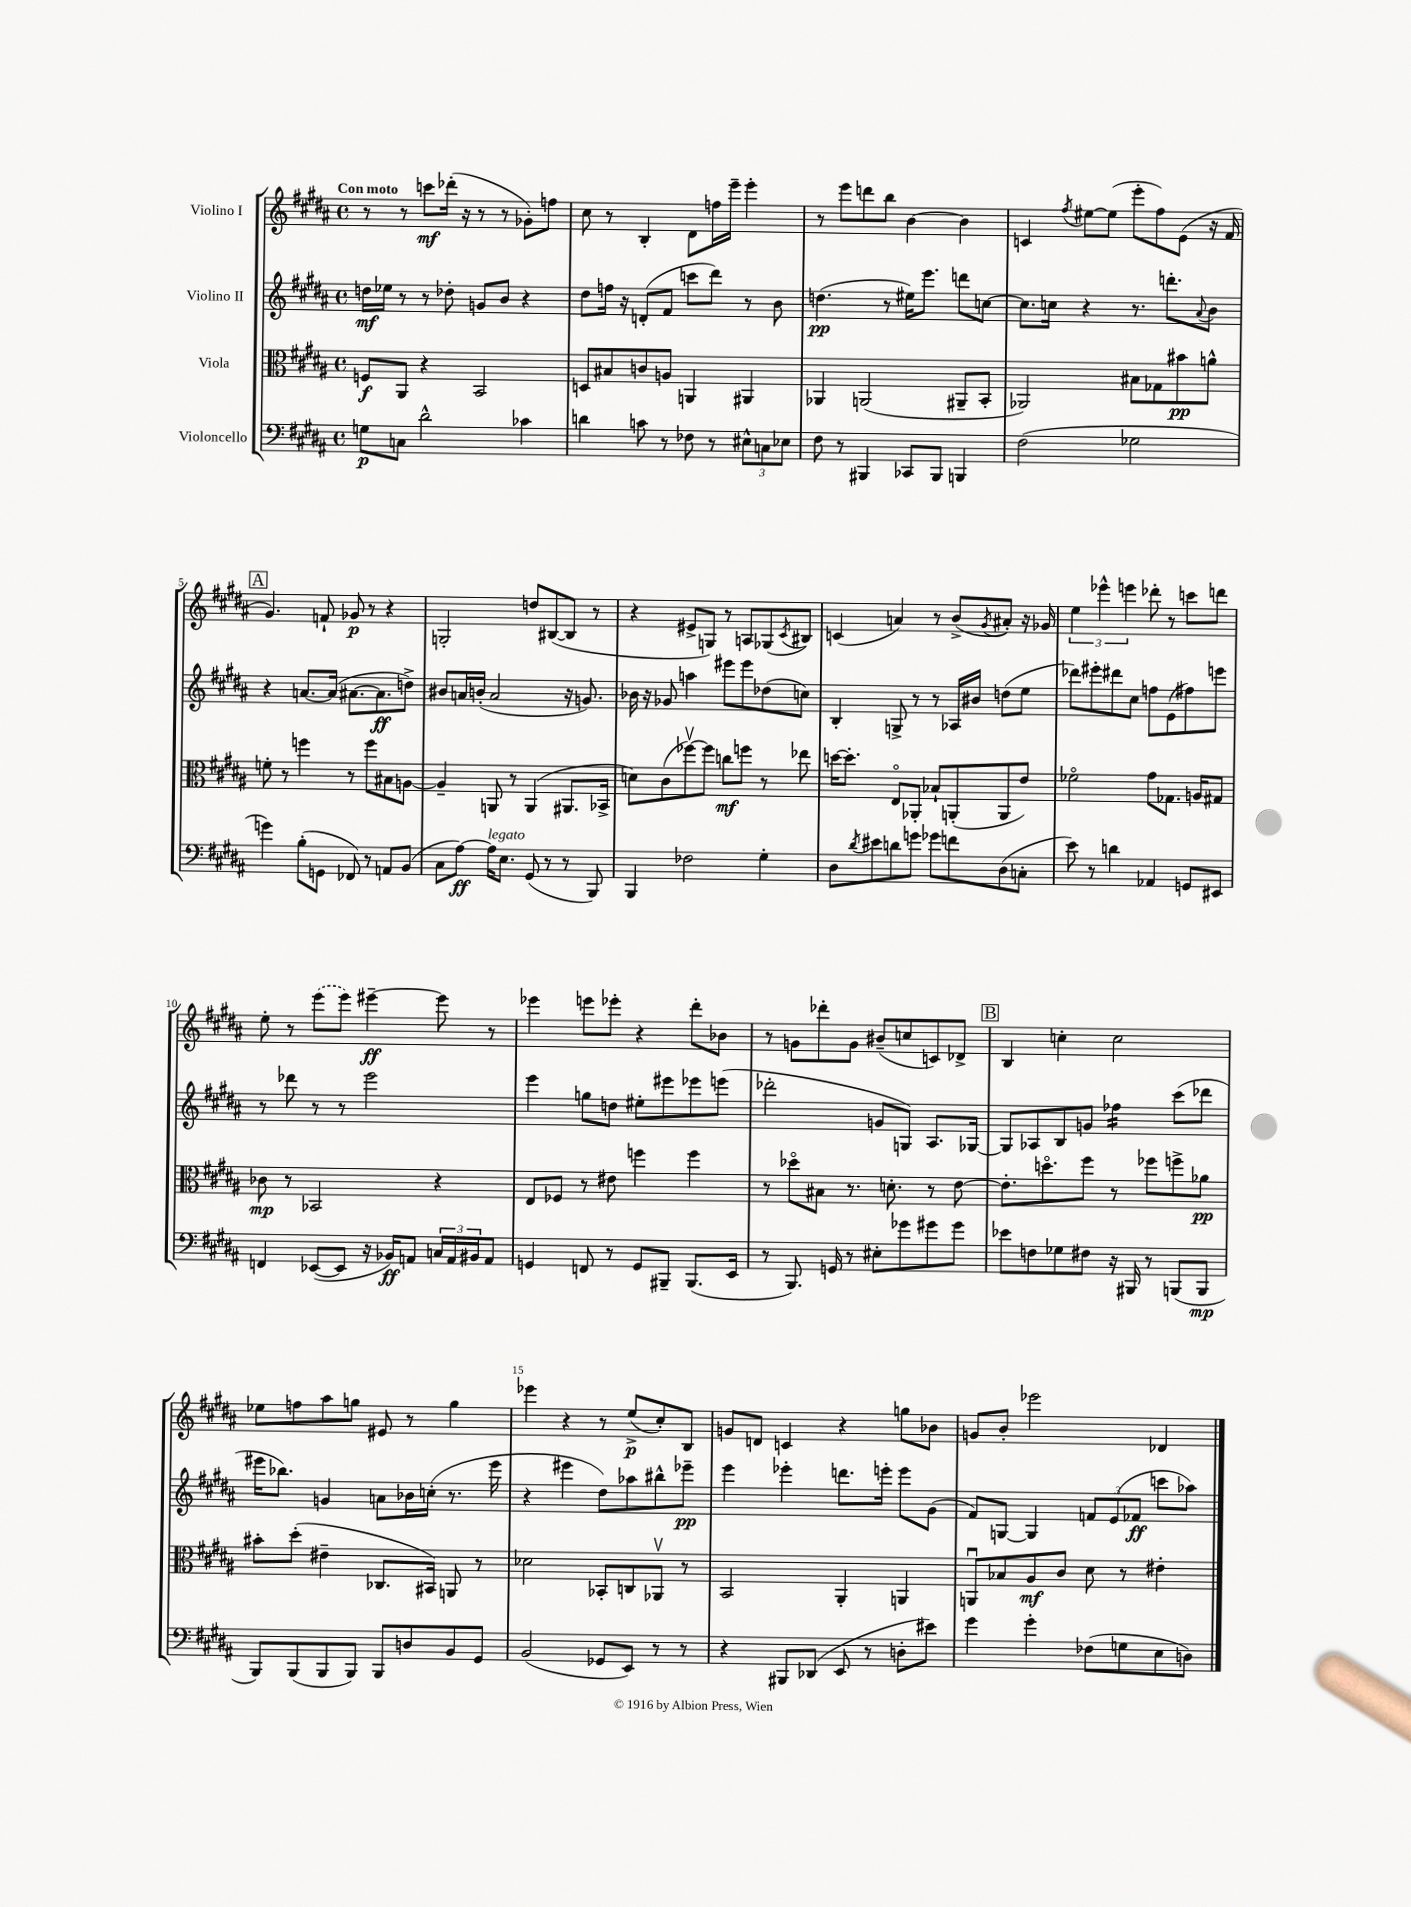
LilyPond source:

<<
\new StaffGroup <<
\new Staff = "s0" \with { instrumentName = "Violino I" } {
    \clef treble \key b \major \defaultTimeSignature \time 4/4 \tempo "Con moto"
    r8 r8 c'''8\mf des'''16-.( r16 r8 r8 ges'8-.) f''8 |
    cis''8 r8 b4-. dis'8 f''16 e'''16-- e'''4-. |
    r8 e'''8 d'''8 b''8 b'4~ b'4 |
    c'4 \acciaccatura { fis''8 } eis''8~ eis''8( e'''8-. fis''8) e'8( r16 fis'16 |
    \mark \markup { \box "A" } gis'4.) f'8-! ges'8\p r8 r4 |
    g2-. d''8 bis8~( bis8 r8 |
    r4 eis'8-> g8) r8 a8 ges8( \acciaccatura { cis'8 } bis8) |
    c'4( a'4) r8 b'8->( \acciaccatura { gis'8 } ais'8-.) r16 ges'16 |
    \tuplet 3/2 { e''4 ees'''4-^ e'''4 } des'''8-. r8 c'''8 d'''8 |
    e''8-. r8 \once \slurDashed e'''8( e'''8) eis'''4~--\ff eis'''8 r8 |
    ees'''4 e'''8 ees'''8-. r4 dis'''8-. bes'8 |
    r8 g'8 des'''8-. g'8 bis'8--( c''8 c'8) des'8-> |
    \mark \markup { \box "B" } b4 c''4-. c''2 |
    ees''8 f''8 ais''8 g''8 eis'8 r8 g''4 |
    ees'''4 r4 r8 e''8->\p( cis''8-.) b8 |
    g'8 d'8 c'4 r4 g''8 bes'8 |
    g'8 b'8-. ees'''2 des'4 \bar "|." |
}
\new Staff = "s1" \with { instrumentName = "Violino II" } {
    \clef treble \key b \major \defaultTimeSignature \time 4/4
    d''16\mf ees''16 r8 r8 des''8-. g'8 b'8 r4 |
    dis''8 f''16 r16 d'8-.( fis'8 c'''8 dis'''8) r8 b'8 |
    d''4.\pp( r8 eis''16) e'''8. d'''8 c''8~ |
    c''8. c''16 r4 r8. d'''8.-. \appoggiatura { ais'8 } b'8 |
    \mark \markup { \box "A" } r4 a'8.~ a'16( ais'8.~ ais'8.\ff d''8->) |
    bis'8 a'16 b'16-.( a'2 r16 g'8.) |
    bes'16 r16 ges'8 a''4 eis'''8 eis'''8 des''8( c''8) |
    b4-. g8-> r8 r8 aes16 bis'16 d''8( e''8 |
    des'''8) eis'''8-. dis'''8 cis''8 f''8 e'8( fis''8) e'''8 |
    r8 des'''8 r8 r8 e'''2 |
    e'''4 g''8 d''8 eis''8-. eis'''8 ees'''8 e'''8( |
    des'''2-. g'8 g8) ais8. ges16~ |
    \mark \markup { \box "B" } ges8 aes8 b8 g'8 fes''4:16 cis'''8( des'''8 |
    eis'''16 bes''8.) g'4 a'8 bes'16 c''16-.( r8. eis'''16 |
    r4 eis'''4 dis''8) aes''8 bis''8-^ ees'''8--\pp |
    e'''4 ees'''4-. d'''8. e'''16-. e'''8 gis'8( |
    fis'8) g8~ g4 \tuplet 3/2 { f'8 e'8( fes'8\ff } c'''8 aes''8) \bar "|." |
}
\new Staff = "s2" \with { instrumentName = "Viola" } {
    \clef alto \key b \major \defaultTimeSignature \time 4/4
    f8\f ais,8 r4 b,2 |
    d8 bis8 c'8 a8 a,4 ais,4 |
    aes,4 a,2( ais,8-- b,8-. |
    aes,2) bis8 ges8 bis'8\pp a'8-^ |
    \mark \markup { \box "A" } f'8-. r8 f''4 r8 f''8 bis8 a8~ |
    a4-- a,8 r8 a,4( ais,8. bes,16-> |
    d'8) cis'8( fes''8~\upbow) fes''8 c''8\mf f''8 r8 ees''8 |
    d''16~ d''8.-. e8\flageolet aes,8-. bes8-! a,8-.( a,8 e'8) |
    fes'2\flageolet gis'8 ges8. a16 gis8 |
    ces'8\mp r8 bes,2 r4 |
    e8 fes8 r8 eis'8 f''4 f''4 |
    r8 des''8\flageolet bis8 r8. d'8.-. r8 e'8~ |
    \mark \markup { \box "B" } e'8.-. d''8.\flageolet fis''8 r8 fes''8 f''8-> aes'8\pp |
    bis'8-. dis''8-.( eis'4-- ces8. bis,16) a,8 r8 |
    des'2 bes,8-. c8 aes,8\upbow r8 |
    b,2 ais,4-. a,4 |
    a,8\downbow bes8 ais8\mf cis'8 dis'8 r8 eis'4-. \bar "|." |
}
\new Staff = "s3" \with { instrumentName = "Violoncello" } {
    \clef bass \key b \major \defaultTimeSignature \time 4/4
    g8\p c8 dis'2-^ ces'4 |
    d'4 c'8 r8 fes8 r8 \tuplet 3/2 { eis8-^ c8 ees8 } |
    fis8 r8 bis,,4 ces,8 bis,,8 b,,4 |
    fis2( ges2 |
    \mark \markup { \box "A" } g'4) b8-.( g,8 fes,8) r8 a,8 b,8( |
    cis8 ais8~\ff) ais16^\markup { \italic "legato" } e8. gis,8( r8 r8 b,,8) |
    b,,4 fes2 gis4-. |
    dis8 \acciaccatura { dis'8 } eis'8 d'8 g'8 ges'8 f'8 dis8( c8-. |
    e'8) r8 d'4 aes,4 g,8 eis,8 |
    f,4 ees,8~( ees,8 r16 bes,16\ff) a,8 \tuplet 3/2 { c16 a,16 bis,16 } a,8 |
    g,4 f,8 r8 g,8 bis,,8-- bis,,8.( e,16 |
    r8 b,,8.) g,16 r8 eis8-. ges'8 gis'8 gis'8 |
    \mark \markup { \box "B" } ees'8 f8 ges8 fis8 r16 bis,,16 r8 b,,8( b,,8\mp |
    b,,8) b,,8( b,,8 b,,8) b,,8 d8 b,8 gis,8 |
    b,2( ges,8 e,8) r8 r8 |
    r4 bis,,8 des,8( e,8 r8 d8-. eis'8) |
    gis'4 gis'4-. fes8( g8 e8 d8) \bar "|." |
}
>>
>>
\layout { \context { \Score \override BarNumber.break-visibility = ##(#f #t #t) barNumberVisibility = #(every-nth-bar-number-visible 5) } }
